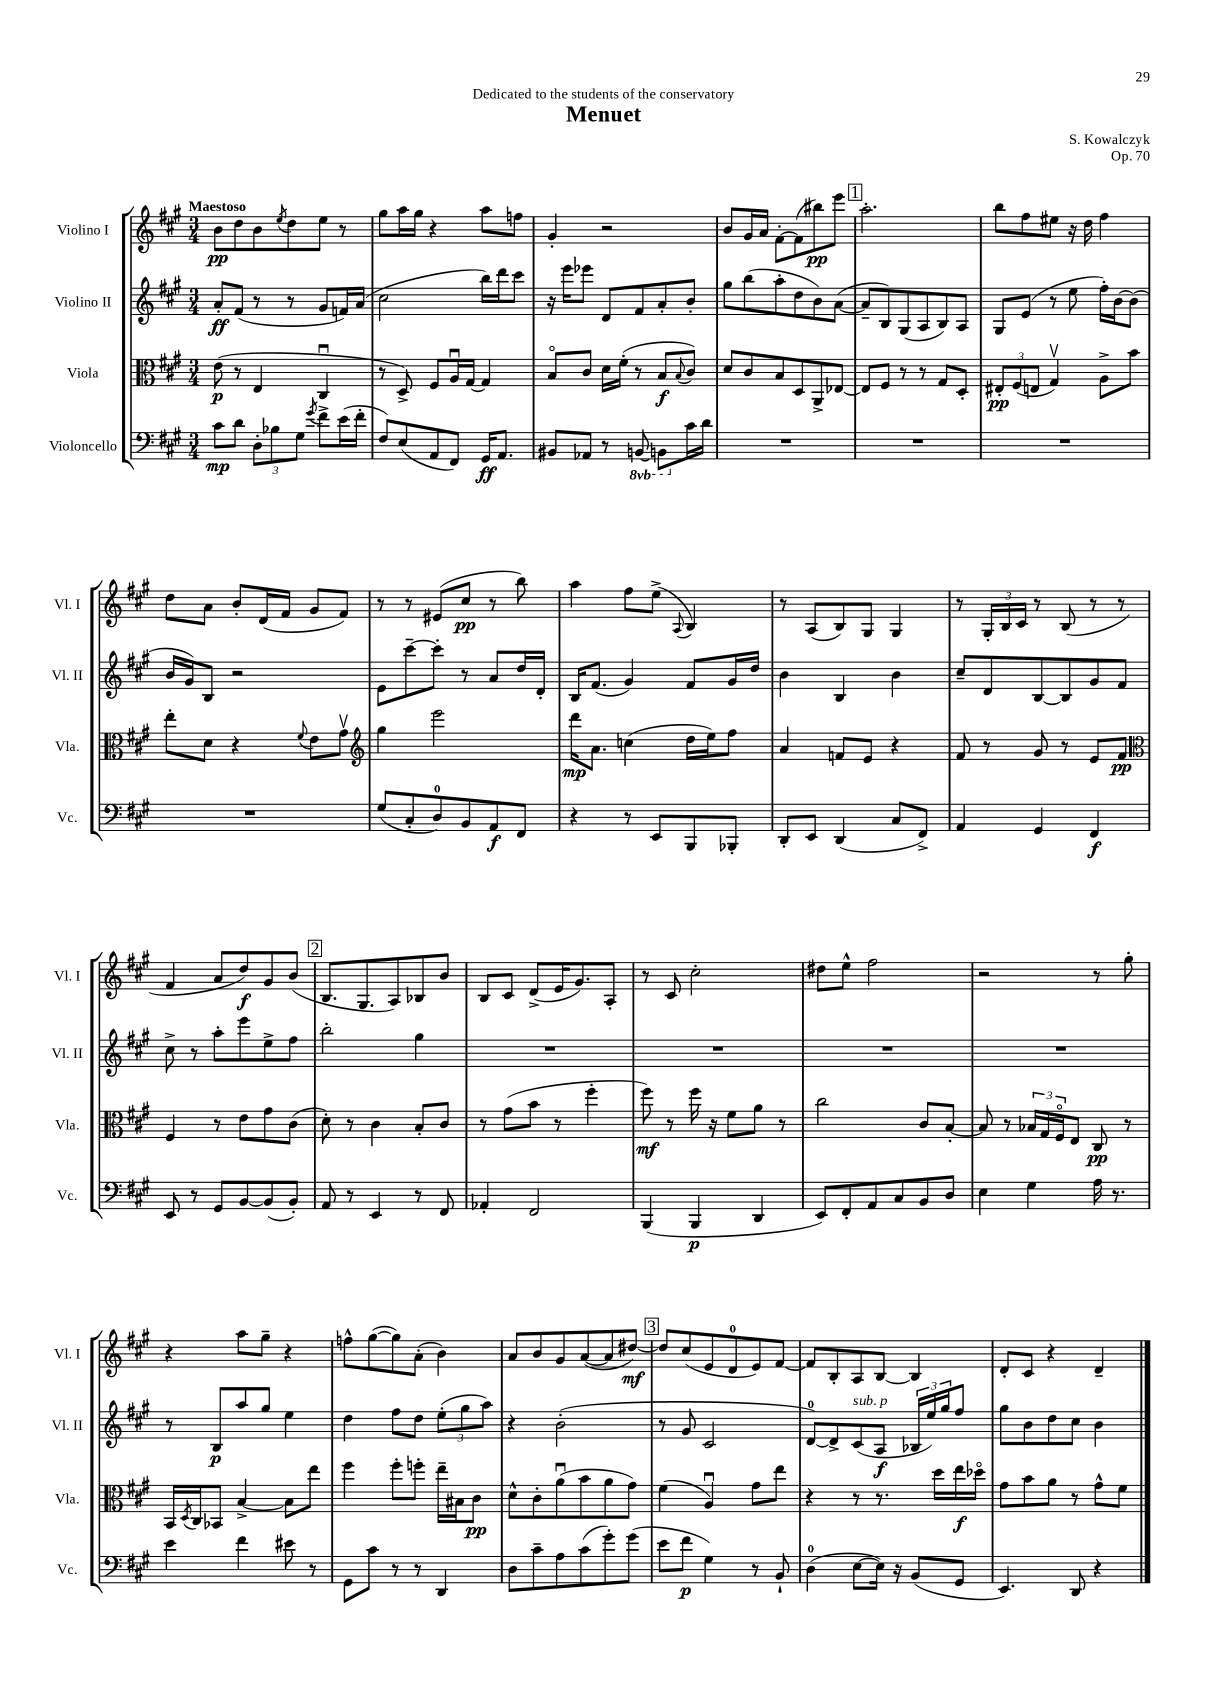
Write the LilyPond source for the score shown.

\header { title = "Menuet" composer = "S. Kowalczyk" dedication = "Dedicated to the students of the conservatory" opus = "Op. 70" }
<<
\new StaffGroup <<
\new Staff = "s0" \with { instrumentName = "Violino I" shortInstrumentName = "Vl. I" } {
    \clef treble \key a \major \numericTimeSignature \time 3/4 \tempo "Maestoso"
    b'8\pp d''8 b'8 \acciaccatura { e''8 } d''8 e''8 r8 |
    gis''8 a''16 gis''16 r4 a''8 f''8 |
    gis'4-. r2 |
    b'8 gis'16 a'16 fis'8~-. fis'8( bis''8\pp) e'''8 |
    \mark \markup { \box "1" } a''2.-. |
    b''8 fis''8 eis''8 r16 d''16 fis''4 |
    d''8 a'8 b'8-. d'16( fis'16 gis'8 fis'8) |
    r8 r8 eis'8( cis''8\pp r8 b''8) |
    a''4 fis''8 e''8->( \appoggiatura { a8 } b4) |
    r8 a8( b8) gis8 gis4 |
    r8 \tuplet 3/2 { gis16-. b16 cis'16 } r8 b8( r8 r8 |
    fis'4 a'8 d''8\f) gis'8 b'8( |
    \mark \markup { \box "2" } b8. gis8. a8) bes8 b'8 |
    b8 cis'8 d'8->( e'16 gis'8.) a8-. |
    r8 cis'8 cis''2-. |
    dis''8 e''8-^ fis''2 |
    r2 r8 gis''8-. |
    r4 a''8 gis''8-- r4 |
    f''8-^ gis''8~( gis''8) a'8-.( b'4) |
    a'8 b'8 gis'8 a'8~( a'8 dis''8~\mf) |
    \mark \markup { \box "3" } dis''8 cis''8( e'8 d'8-0 e'8) fis'8~ |
    fis'8 b8-. a8 b8~ b4 |
    d'8-. cis'8 r4 d'4-- \bar "|." |
}
\new Staff = "s1" \with { instrumentName = "Violino II" shortInstrumentName = "Vl. II" } {
    \clef treble \key a \major \numericTimeSignature \time 3/4
    a'8-.\ff fis'8( r8 r8 gis'8 f'16) a'16( |
    cis''2 b''16) d'''16 cis'''8 |
    r16 e'''16 ees'''8 d'8 fis'8 a'8-. b'8-. |
    gis''8 b''8( a''8-. d''8 b'8) a'8~( |
    \mark \markup { \box "1" } a'8-- b8) gis8( a8 b8) a8 |
    gis8 e'8( r8 e''8 fis''16-.) b'16~ b'8( |
    b'16 gis'16) b8 r2 |
    e'8 cis'''8~-- cis'''8-. r8 a'8 d''16 d'16-. |
    b16 fis'8.( gis'4) fis'8 gis'16 d''16 |
    b'4 b4 b'4 |
    cis''8-- d'8 b8~ b8 gis'8 fis'8 |
    cis''8-> r8 a''8-. e'''8 e''8-> fis''8 |
    \mark \markup { \box "2" } b''2-. gis''4 |
    R2. |
    R2. |
    R2. |
    R2. |
    r8 b8\p a''8 gis''8 e''4 |
    d''4 fis''8 d''8 \tuplet 3/2 { e''8-.( gis''8 a''8) } |
    r4 b'2-.( |
    \mark \markup { \box "3" } r8 gis'8 cis'2 |
    d'8-0~) d'8-> cis'8^\markup { \italic "sub. p" }( a8\f \tuplet 3/2 { bes16 e''16) gis''16 } fis''8 |
    gis''8 b'8 d''8 cis''8 b'4 \bar "|." |
}
\new Staff = "s2" \with { instrumentName = "Viola" shortInstrumentName = "Vla." } {
    \clef alto \key a \major \numericTimeSignature \time 3/4
    e'8\p( r8 e4 cis4\downbow |
    r8 d8->) fis8 a16\downbow gis16~ gis4 |
    b8\flageolet cis'8 d'16 fis'16-.( r8 b8\f \appoggiatura { b8 } cis'8) |
    d'8 cis'8 b8 d8 a,8-> ees8~ |
    \mark \markup { \box "1" } ees8 fis8 r8 r8 gis8 d8-. |
    \tuplet 3/2 { eis8-.\pp fis8( e8 } gis4\upbow) a8-> b'8 |
    e''8-. d'8 r4 \appoggiatura { fis'8 } e'8 gis'8\upbow |
    \clef treble gis''4 e'''2 |
    d'''16\mp a'8. c''4( d''16 e''16) fis''8 |
    a'4 f'8 e'8 r4 |
    fis'8 r8 gis'8 r8 e'8 fis'8\pp |
    \clef alto fis4 r8 e'8 gis'8 cis'8( |
    \mark \markup { \box "2" } d'8-.) r8 cis'4 b8-. cis'8 |
    r8 gis'8( b'8 r8 fis''4-. |
    fis''8\mf) r8 fis''16 r16 fis'8 a'8 r8 |
    cis''2 cis'8 b8~-. |
    b8 r8 \tuplet 3/2 { bes16 gis16 fis16\flageolet } e8 cis8\pp r8 |
    b,16 \acciaccatura { d8 } cis16 bes,8 b4~-> b8 e''8 |
    fis''4 fis''8-. f''8-. e''16-- bis16 cis'8\pp |
    d'8-^ cis'8-. a'8\downbow( b'8 a'8 gis'8) |
    \mark \markup { \box "3" } fis'4( a4\downbow) gis'8 e''8 |
    r4 r8 r8. d''16 e''16\f des''16\flageolet |
    gis'8 b'8 a'8 r8 gis'8-^ fis'8 \bar "|." |
}
\new Staff = "s3" \with { instrumentName = "Violoncello" shortInstrumentName = "Vc." } {
    \clef bass \key a \major \numericTimeSignature \time 3/4 \set Staff.ottavationMarkups = #ottavation-simple-ordinals
    cis'8\mp d'8 \tuplet 3/2 { d8-. bes8 gis8 } \acciaccatura { gis'8 } fis'8-> e'16( fis'16-. |
    fis8) e8( a,8 fis,8) gis,16\ff a,8. |
    bis,8 aes,8 r8 \ottava #-1 b,,!8~ b,,!8 \ottava #0 cis'16 d'16 |
    R2. |
    \mark \markup { \box "1" } R2. |
    R2. |
    R2. |
    gis8( cis8-. d8-0) b,8 a,8\f fis,8 |
    r4 r8 e,8 b,,8 bes,,8-. |
    d,8-. e,8 d,4( cis8 fis,8->) |
    a,4 gis,4 fis,4\f |
    e,8 r8 gis,8 b,8~ b,8( b,8-.) |
    \mark \markup { \box "2" } a,8 r8 e,4 r8 fis,8 |
    aes,4-. fis,2 |
    b,,4( b,,4\p d,4 |
    e,8) fis,8-. a,8 cis8 b,8 d8 |
    e4 gis4 a16 r8. |
    e'4 fis'4 eis'8 r8 |
    gis,8 cis'8 r8 r8 d,4 |
    d8 cis'8-- a8 cis'8( gis'8-.) gis'8( |
    \mark \markup { \box "3" } e'8 fis'8\p gis4) r8 b,8-! |
    d4-0( e8~ e16) r16 b,8( gis,8 |
    e,4.) d,8 r4 \bar "|." |
}
>>
>>
\layout { \context { \Score \remove "Bar_number_engraver" } }
